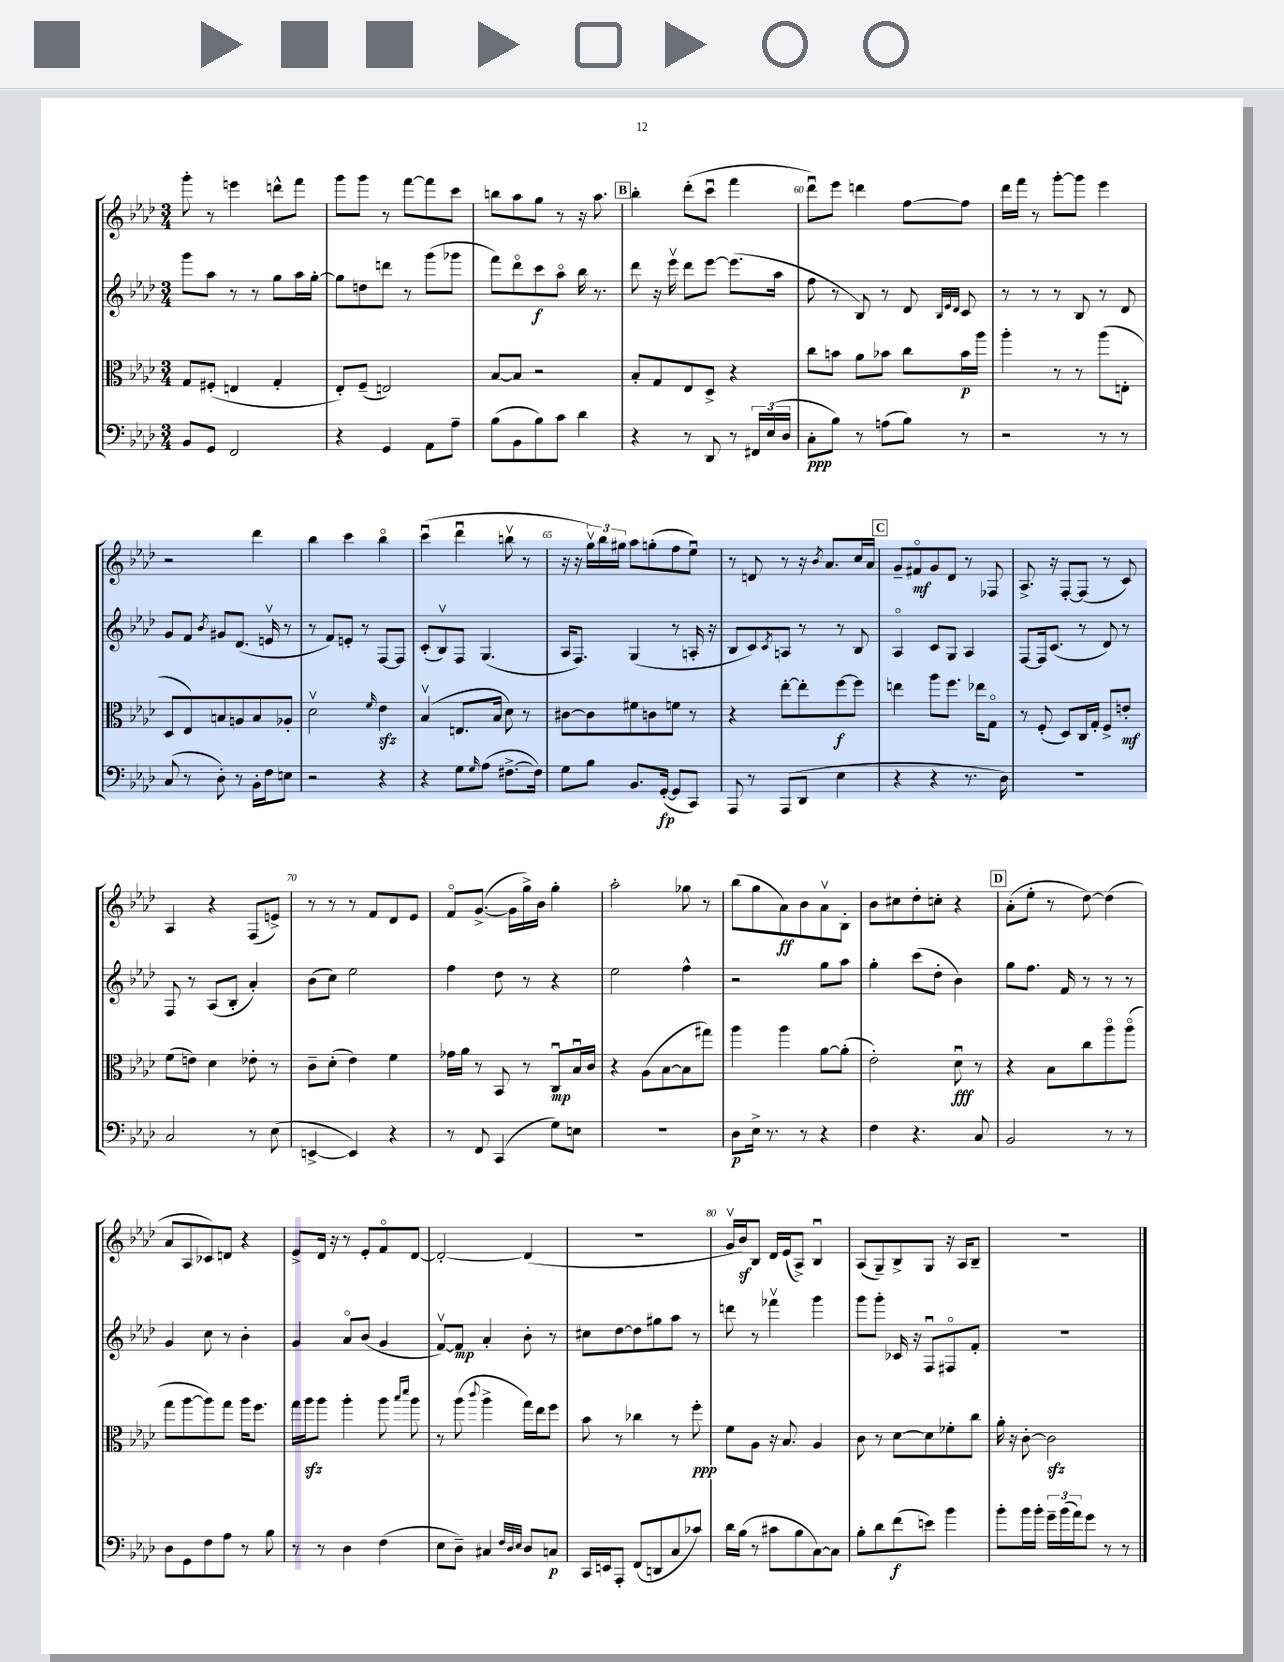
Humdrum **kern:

**kern	**kern	**kern	**kern
*staff4	*staff3	*staff2	*staff1
*clefF4	*clefC3	*clefG2	*clefG2
*k[b-e-a-d-]	*k[b-e-a-d-]	*k[b-e-a-d-]	*k[b-e-a-d-]
*M3/4	*M3/4	*M3/4	*M3/4
8BB-	8G	8ggg	8ggg'
8GG	(8F#'	8aa-	8r
2FF	4E	8r	4eee
.	.	8r	.
.	4G'	8gg	8ddd^^
.	.	16aa-	8fff
.	.	[16gg'	.
=	=	=	=
4r	8E-')	8gg]	8ggg
.	(8F~	8dd	8ggg
4GG	2E)	8ddd	8r
.	.	8r	[8fff
8AA-	.	(8ggg	8fff]
8A-~	.	8ggg-	8ccc
=	=	=	=
(8B-	[8B-	8fff)	8bb
8BB-	8B-]	8ddd-o	8aa-
8B-)	2r	8ccc	8gg
8c	.	8aa-o	8r
4d-	.	16bb-	16r
.	.	8.r	8.aa-
=	=	=	=
4r	8B-'	8ddd-	4bb-'
.	8G	16r	.
.	.	16eee-v	.
8r	8E-	8ddd-	(8ddd-'
8DD-	8D-^	[8eee-	8cccu
8r	4r	(8.eee-]	4fff
24FF#	.	.	.
(24E-	.	.	.
.	.	16aa-	.
24D-	.	.	.
=	=	=	=
8C'	8cc	8ff	8ddd-u)
8B-)	8b	8r	8eee-
8r	8a-	8B-)	4ddd
(8A	8b-	8r	.
8B-)	8cc	8d-	[8ff
.	.	32qqB-	.
.	.	32qqe-	.
.	.	32qqd-	.
8r	16b-	8c	8ff]
.	16aa-	.	.
=	=	=	=
2r	4aa-'	8r	16ddd-
.	.	.	16fff
.	.	8r	8r
.	8r	8r	[8ggg'
.	8r	8B-	8ggg]
8r	(8aa-	8r	4eee-
8r	8E'	8d-	.
=	=	=	=
(8C	8D-	8g	2r
8r	8E-)	8f	.
.	.	8qb-	.
8D-')	8B	8g#	.
8r	8A	(8.d-	.
16BB-'	8B	.	4ddd-
16F	.	16ev	.
8E	8A-'	8r	.
=	=	=	=
2r	2d-v	8r	4bb-
.	.	8f)	.
.	.	8e'	4ccc
.	.	8r	.
.	16qqf	.	.
4r	4e-	[8F	4bb-o
.	.	8F]	.
=	=	=	=
4r	(4B-v	(8c'	(4cccu
.	.	8B-v)	.
8G	8.E	8F	4ddd-u
16qqG	.	.	.
(8A-	.	(4.G	.
.	16B-	.	.
[8.F#^	8d-)	.	8bbv
.	8r	.	8r
16F#])	.	.	.
=	=	=	=
8G	[8c#	16A-	16r
.	.	8.F)	16r
8B-	8c#]	.	24ggv)
.	.	.	24bb-
.	.	.	24gg#
8.BB-	8f#	(4G	8aa-
.	8c	.	(8gg'
([16GG'	.	.	.
8GG]	8f	8r	8ff
8CC)	8r	16A'	8ee-u)
.	.	16r	.
=	=	=	=
8AAA-	4r	8B-	8r
8r	.	8c)	8d
.	.	8qc	.
(8AAA-	[8ee-'	8A	8r
8DD-	8ee-']	8r	16r
.	.	.	8qb-
.	.	.	8.a-
4E-	[8ff	8r	.
.	8ff]	8B-	16cc
.	.	.	16a-
=	=	=	=
4r	4ee	4A-o	8g~
.	.	.	8f#o
4r	8aa-	8c	8g
.	8.ff	8G	8d-
8.r	.	4A-	8r
.	16ee-	.	.
.	8Go	.	8F-
16D-)	.	.	.
=	=	=	=
2.r	8r	[8F	8.A-^
.	(8F'	16F]	.
.	.	(8.c	16r
.	8D-)	.	[8F'
.	16C	8r	(8F]
.	16G'	.	.
.	8F^	8d-)	8r
.	8e'	8r	8c)
=	=	=	=
2C	(8f	8F	4A-
.	8e)	8r	.
.	4d-	(8A-	4r
.	.	8B-'	.
8r	8e-'	4a-')	(8F
(8E-	8r	.	8e^)
=	=	=	=
[4EE^	8c~	(8b-	8r
.	(8d-'	8cc)	8r
4EE])	4e-)	2ee-	8r
.	.	.	8f
4r	4f	.	8d-
.	.	.	8e-
=	=	=	=
8r	16g-	4ff	8fo
.	16a-	.	.
8FF	8r	.	([8.g^
(4CC	8BB-	8dd-	.
.	.	.	16g]
.	8r	8r	16gg^)
.	.	.	16b-
8G)	8Cu	4r	4gg'
8E	16B-u	.	.
.	16c	.	.
=	=	=	=
2.r	4r	2ee-	2aa-'
.	(8A-	.	.
.	[8B-	.	.
.	8B-]	4ff^^	8gg-
.	8gg#)	.	8r
=	=	=	=
8D-	4aa-	2r	(8bb-
16E-^	.	.	8gg
8.r	.	.	.
.	4aa-	.	8a-)
8r	.	.	8b-
4r	[8a-	8gg	8a-v
.	(8a-']	8aa-	8B-'
=	=	=	=
4F	2e-')	4gg'	8b-
.	.	.	8cc#
4.r	.	(8ccc	8dd-'
.	.	8dd-'	8cc'
.	8d-u	4b-)	4r
8C	8r	.	.
=	=	=	=
2BB-	4r	8gg	(8a-'
.	.	8.ff	8ee-'
.	8B-	.	8r
.	.	16f	.
.	8cc	8r	[8dd-)
8r	8aa-o	8r	(4dd-]
8r	(8aa-o	8r	.
=	=	=	=
8D-	8gg	4g	8a-
8GG	[8aa-	.	8A-
8F	8aa-])	8cc	8c-)
8A-	8gg	8r	8d
8r	16aa-	4b-'	4r
.	8.ff	.	.
8B-	.	.	.
=	=	=	=
8r	16gg	4g	8e-^
.	16aa-	.	.
8r	8aa-	.	16d-
.	.	.	16r
4D-	4aa-'	8a-o	8r
.	.	(8b-	8e-'
(4F	8aa-	4g	8fo
.	16qqbb-	.	.
.	16qqddd-	.	.
.	8aa-	.	[8d-
=	=	=	=
8E-	8r	[8fv)	2d-'_
8D-~)	(8aa-	8f]	.
.	8qqccc	.	.
4C#	4aa-^	4a-'	.
32qqF	.	.	.
32qqD-	.	.	.
32qqE-	.	.	.
8D-	16gg)	8b-'	(4d-]
.	16ee-	.	.
8C	8ff	8r	.
=	=	=	=
16CC	8b-	8cc#	2.r
16EE	.	.	.
8AAA-'	8r	[8dd-	.
(8FF	4cc-	8dd-]	.
8DD	.	8gg#	.
8C	8r	8aa-	.
8c-)	8ff'	8r	.
=	=	=	=
16d-	8f	8ddd	16gv
(16B-	.	.	16b-)
8r	8A-	8r	8B-
8c#	16r	4fff-v	16d-
.	8.B-	.	(16e-
8B-	.	.	8A-^)
[8C)	4A-	4ggg	4B-u
8C]	.	.	.
=	=	=	=
8B-'	8c	8ggg	(8A-
8d-	8r	8ggg'	8G~)
(8f	[8d-	16c-	8B-^
.	.	16r	.
8e)	8d-]	8Fu	8G
4b-	8f-'	8F#o	16r
.	.	.	16A-
.	8cc	8f'	8B-~
=	=	=	=
8b-'	16a-'	2.r	2.r
.	16r	.	.
16b-	[8c'	.	.
16b-'	.	.	.
24g~	2c]	.	.
(24b-	.	.	.
24a-)	.	.	.
8g	.	.	.
8r	.	.	.
8r	.	.	.
==	==	==	==
*-	*-	*-	*-
